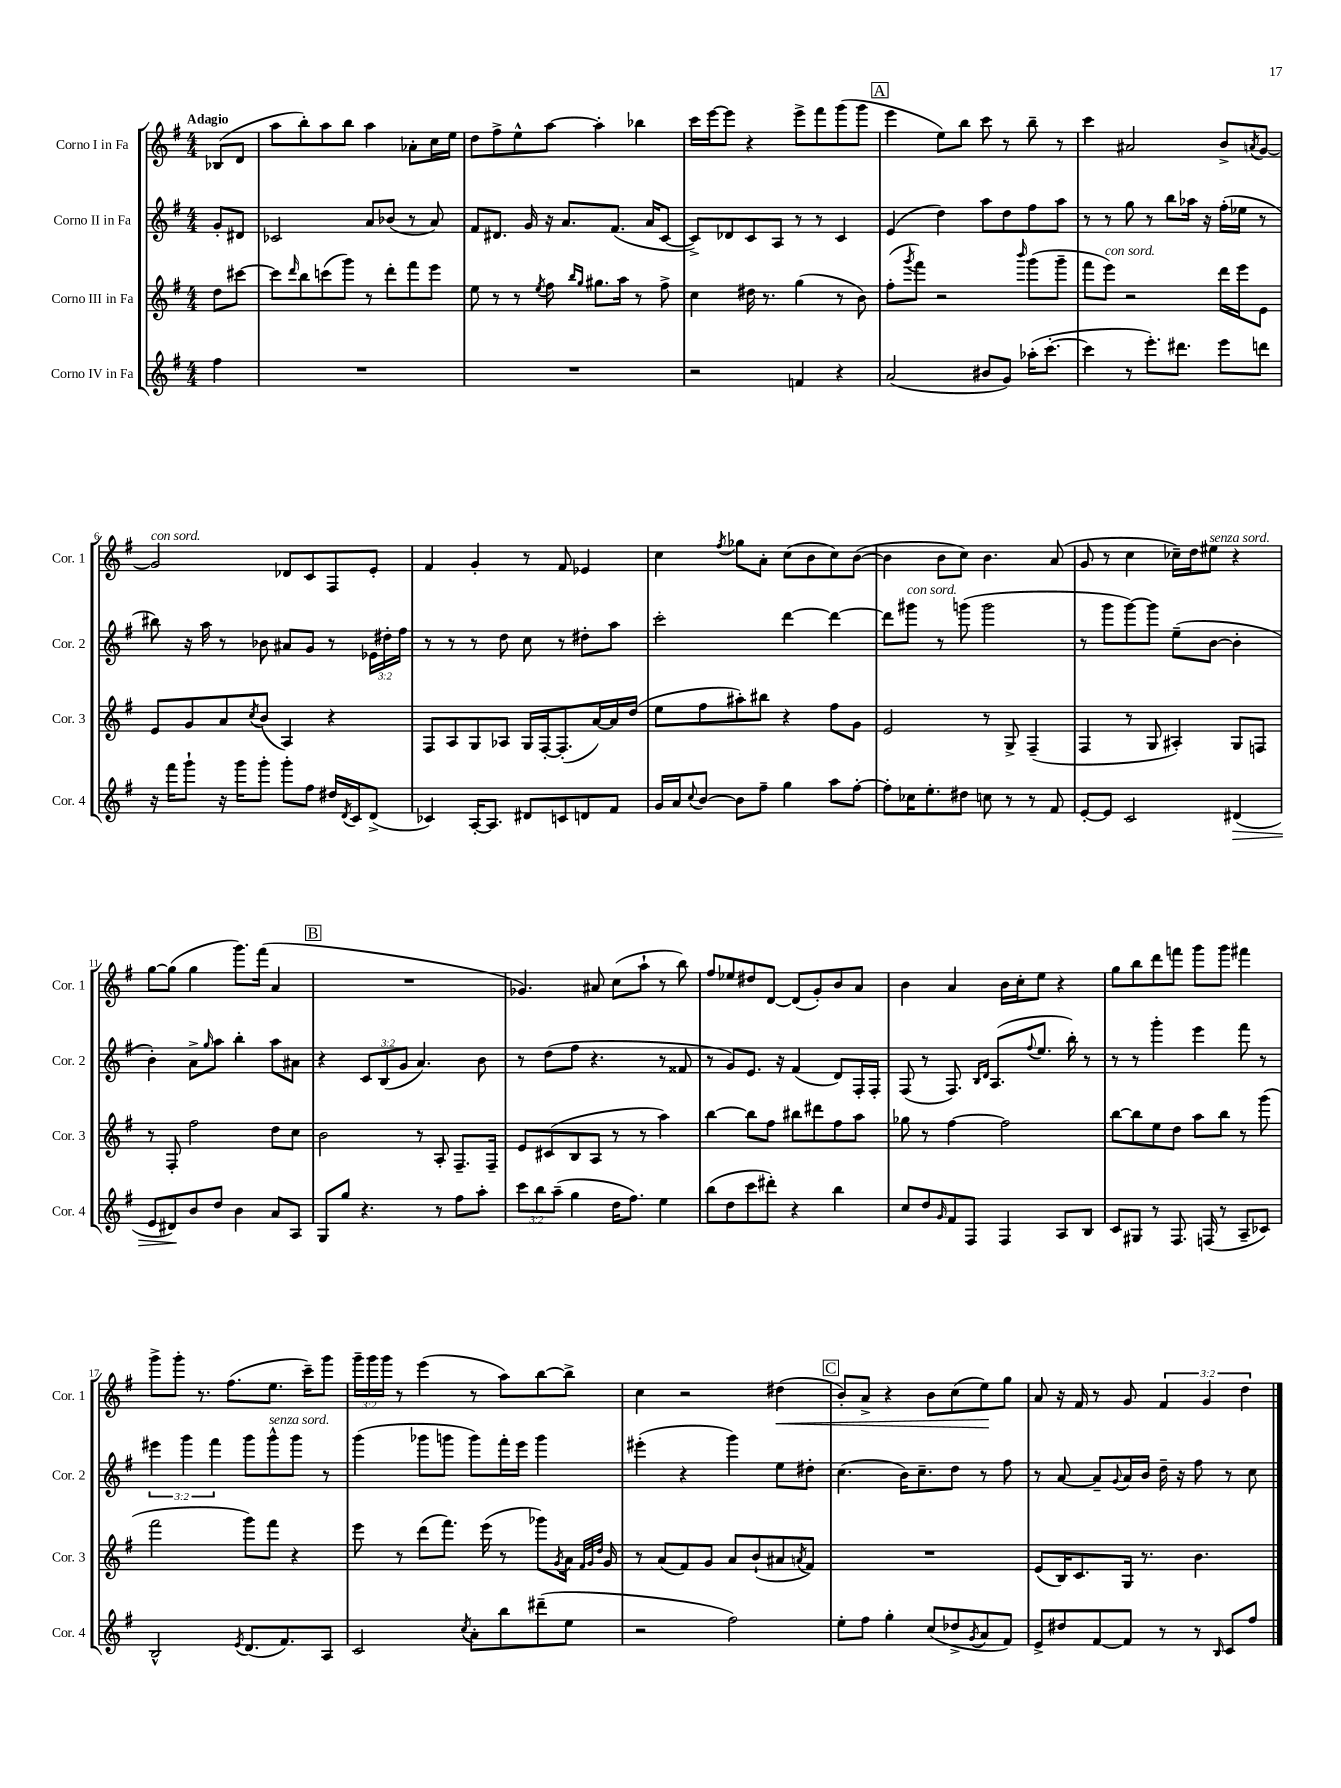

**kern	**kern	**kern	**kern
*staff4	*staff3	*staff2	*staff1
*clefG2	*clefG2	*clefG2	*clefG2
*k[f#]	*k[f#]	*k[f#]	*k[f#]
*M4/4	*M4/4	*M4/4	*M4/4
4ff#	8dd	8g'	(8B-
.	[8ccc#	8d#	8d
=	=	=	=
1r	8ccc#]	2c-	8aa
.	16qqddd	.	.
.	8bb	.	8bb')
.	(8ccc	.	8aa
.	8ggg)	.	8bb
.	8r	8a	4aa
.	8ddd'	(8b-	.
.	8fff#	8r	8a-'
.	8eee	8a)	16cc
.	.	.	16ee
=	=	=	=
1r	8ee	8f#	8dd
.	8r	8.d#	8ff#^
.	8r	.	8ee^^
.	.	16g	.
.	8qee	.	.
.	8ff#	16r	[8aa
.	.	8.a	.
.	16qqbb	.	.
.	16qqgg	.	.
.	8.gg#	.	4aa']
.	.	(8.f#	.
.	16aa	.	.
.	8r	.	4bb-
.	.	16a	.
.	8ff#^	[8c	.
=	=	=	=
2r	4cc	8c^])	16ccc
.	.	.	[16eee
.	.	8d-	8eee]
.	16dd#	8c	4r
.	8.r	.	.
.	.	8A	.
4f	(4gg	8r	8eee^
.	.	8r	8fff#
4r	8r	4c	(8ggg
.	8b)	.	8ggg
=	=	=	=
(2a	(8ff#'	(4e	4eee
.	8qggg	.	.
.	8fff#)	.	.
.	2r	4dd)	8ee)
.	.	.	8bb
8b#	.	8aa	8ccc
8g)	.	8dd	8r
.	16qqbbb	.	.
(16aa-'	(8ggg	8ff#	8bb~
[8.ccc'	.	.	.
.	8ggg~	8aa	8r
=	=	=	=
4ccc]	8fff#	8r	4ccc
.	8eee)	8r	.
8r	2r	8gg	2a#
8.eee')	.	8r	.
.	.	8bb	.
8.ddd#	.	.	.
.	.	16aa-	.
.	.	16r	.
8eee	16ddd	(16ff#'	8b^
.	16eee	16ee-	.
.	.	.	8qa
8ddd	8e	8r	[8g
=	=	=	=
16r	8e	8bb#)	2g]
16fff#	.	.	.
8ggg`	8g	16r	.
.	.	16aa	.
16r	8a	8r	.
16ggg	.	.	.
.	8qcc	.	.
8ggg'	(8b	8b-	.
8ggg'	4A)	8a#	8d-
8ff#	.	8g	8c
16dd#	4r	8r	8F#
8qd	.	.	.
16c	.	.	.
(8d^	.	24e-	8e'
.	.	24dd#'	.
.	.	24ff#	.
=	=	=	=
4c-)	8F#	8r	4f#
.	8A	8r	.
[16A'	8G	8r	4g'
8.A]	.	.	.
.	8A-	8dd	.
8d#	16G	8cc	8r
.	[16F#'	.	.
8c	(8.F#']	8r	8f#
8d	.	8dd#'	4e-
.	[16a)	.	.
8f#	16a]	8aa	.
.	(16dd	.	.
=	=	=	=
16g	8ee	2ccc'	4cc
16a	.	.	.
8qqcc	.	.	.
[8b	8ff#	.	.
.	.	.	8qff#
8b]	8aa#')	.	8gg-
8ff#~	8bb#	.	8a'
4gg	4r	[4ddd	(8cc
.	.	.	8b
8aa	8ff#	4ddd_	8cc)
[8ff#'	8g	.	([8b
=	=	=	=
8ff#']	2e	8ddd]	4b]
16cc-	.	8ggg#	.
8.ee'	.	.	.
.	.	8r	8b
8dd#	.	(8ggg	8cc)
8cc	8r	2ggg	4.b
8r	8G^	.	.
8r	(4F#~	.	.
8f#	.	.	(8a
=	=	=	=
[8e'	4F#	8r	8g
8e]	.	8ggg	8r
2c	8r	[8ggg)	4cc
.	8G	8ggg]	.
.	4A#')	(8ee~	16cc-~)
.	.	.	16dd
.	.	[8b	8ee#
(4d#	8G	4b']	4r
.	8F	.	.
=	=	=	=
8e	8r	4b')	[8gg
8d#)	8F#'	.	(8gg]
8b	2ff#	8a^	4gg
.	.	16qqgg	.
8dd	.	8aa	.
4b	.	4bb'	8.ggg)
.	.	.	(16fff#
8a	8dd	8aa	4a
8A	8cc	8a#	.
=	=	=	=
8G	2b	4r	1r
8gg	.	.	.
4.r	.	12c	.
.	.	(12B	.
.	.	12g	.
.	8r	4.a)	.
8r	8A'	.	.
8ff#	8.F#~	.	.
8aa'	.	8b	.
.	16F#~	.	.
=	=	=	=
12ccc	8e	8r	4.g-)
12bb	.	.	.
.	(8c#	(8dd	.
(12aa~	.	.	.
4gg	8B	8ff#	.
.	8A	4.r	8a#
16dd	8r	.	(8cc
8.ff#)	.	.	.
.	8r	.	8aa`
4ee	4aa)	8r	8r
.	.	8f##	8bb)
=	=	=	=
(8bb	[4bb	8r	8ff#
8dd	.	8g)	8ee-
8ccc	8bb]	8.e	8dd#
8ddd#')	8ff#	.	[8d
.	.	16r	.
4r	8bb#	(4f#	(8d]
.	8ddd#	.	8g')
4bb	8ff#	8d)	8b
.	8aa	16F#'	8a
.	.	16F#'	.
=	=	=	=
8cc	8gg-	(8F#	4b
8dd	8r	8r	.
16qqg	.	.	.
8f#	[4ff#	8.F#)	4a
8F#	.	.	.
.	.	16qqB	.
.	.	16qqd	.
.	.	(8.A	.
4F#	2ff#]	.	16b
.	.	.	16cc'
.	.	8qqff#	.
.	.	8.ee	8ee
8A	.	.	4r
.	.	16bb')	.
8B	.	8r	.
=	=	=	=
8c	[8bb	8r	8gg
8G#	8bb]	8r	8bb
8r	8ee	4ggg'	8ddd
8.F#	8dd	.	8fff
.	8aa	4eee	8ggg
(16F	.	.	.
8r	8bb	.	8ggg
8A~	8r	8fff#	4fff#
8c-)	(8ggg	8r	.
=	=	=	=
2B^^	2fff#	6eee#	8ggg^
.	.	.	8ggg'
.	.	6ggg	.
.	.	.	8.r
.	.	6fff#	.
.	.	.	(8.ff#
8qe	.	.	.
(8.d	8ggg)	8ggg	.
.	8fff#	8ggg^^	8.ee
8.f#)	.	.	.
.	4r	8ggg	.
.	.	.	16ccc~)
8A	.	8r	8ggg
=	=	=	=
2c	8eee	(4ggg	24ggg~
.	.	.	24ggg
.	.	.	24ggg
.	8r	.	8r
.	(8ddd	8ggg-	(4eee
.	8.fff#)	8ggg	.
8qcc	.	.	.
8a'	.	8ggg)	8r
.	(16eee	.	.
8bb	8r	16fff#'	8aa)
.	.	16eee	.
(8ddd#~	8ggg-)	4ggg	[8bb
.	8qg	.	.
8ee	16a	.	8bb^]
.	32qqf#	.	.
.	32qqg	.	.
.	32qqdd	.	.
.	16g	.	.
=	=	=	=
2r	8r	(4eee#'	4cc
.	(8a	.	.
.	8f#)	4r	2r
.	8g	.	.
2ff#)	8a	4ggg)	.
.	(8b`	.	.
.	8a#	8ee	(4dd#
.	8qa	.	.
.	8f#)	8dd#'	.
=	=	=	=
8ee'	1r	(4.cc	8b')
8ff#	.	.	8a^
4gg'	.	.	4r
.	.	16b)	.
.	.	8.cc~	.
(8cc	.	.	8b
8dd-^	.	8dd	(8cc
8qg	.	.	.
8a	.	8r	8ee)
8f#)	.	8ff#	8gg
=	=	=	=
8e^	(8e	8r	8a
8dd#	16B)	[8a	16r
.	8.c	.	16f#
[8f#	.	8a~]	8r
.	.	8qqg	.
8f#]	16G	16a	8g
.	8.r	16b	.
8r	.	16dd~	6f#
.	.	16r	.
8r	4.b	8ff#	.
.	.	.	6g
16qqB	.	.	.
8c	.	8r	.
.	.	.	6dd
8ff#	.	8cc	.
==	==	==	==
*-	*-	*-	*-
